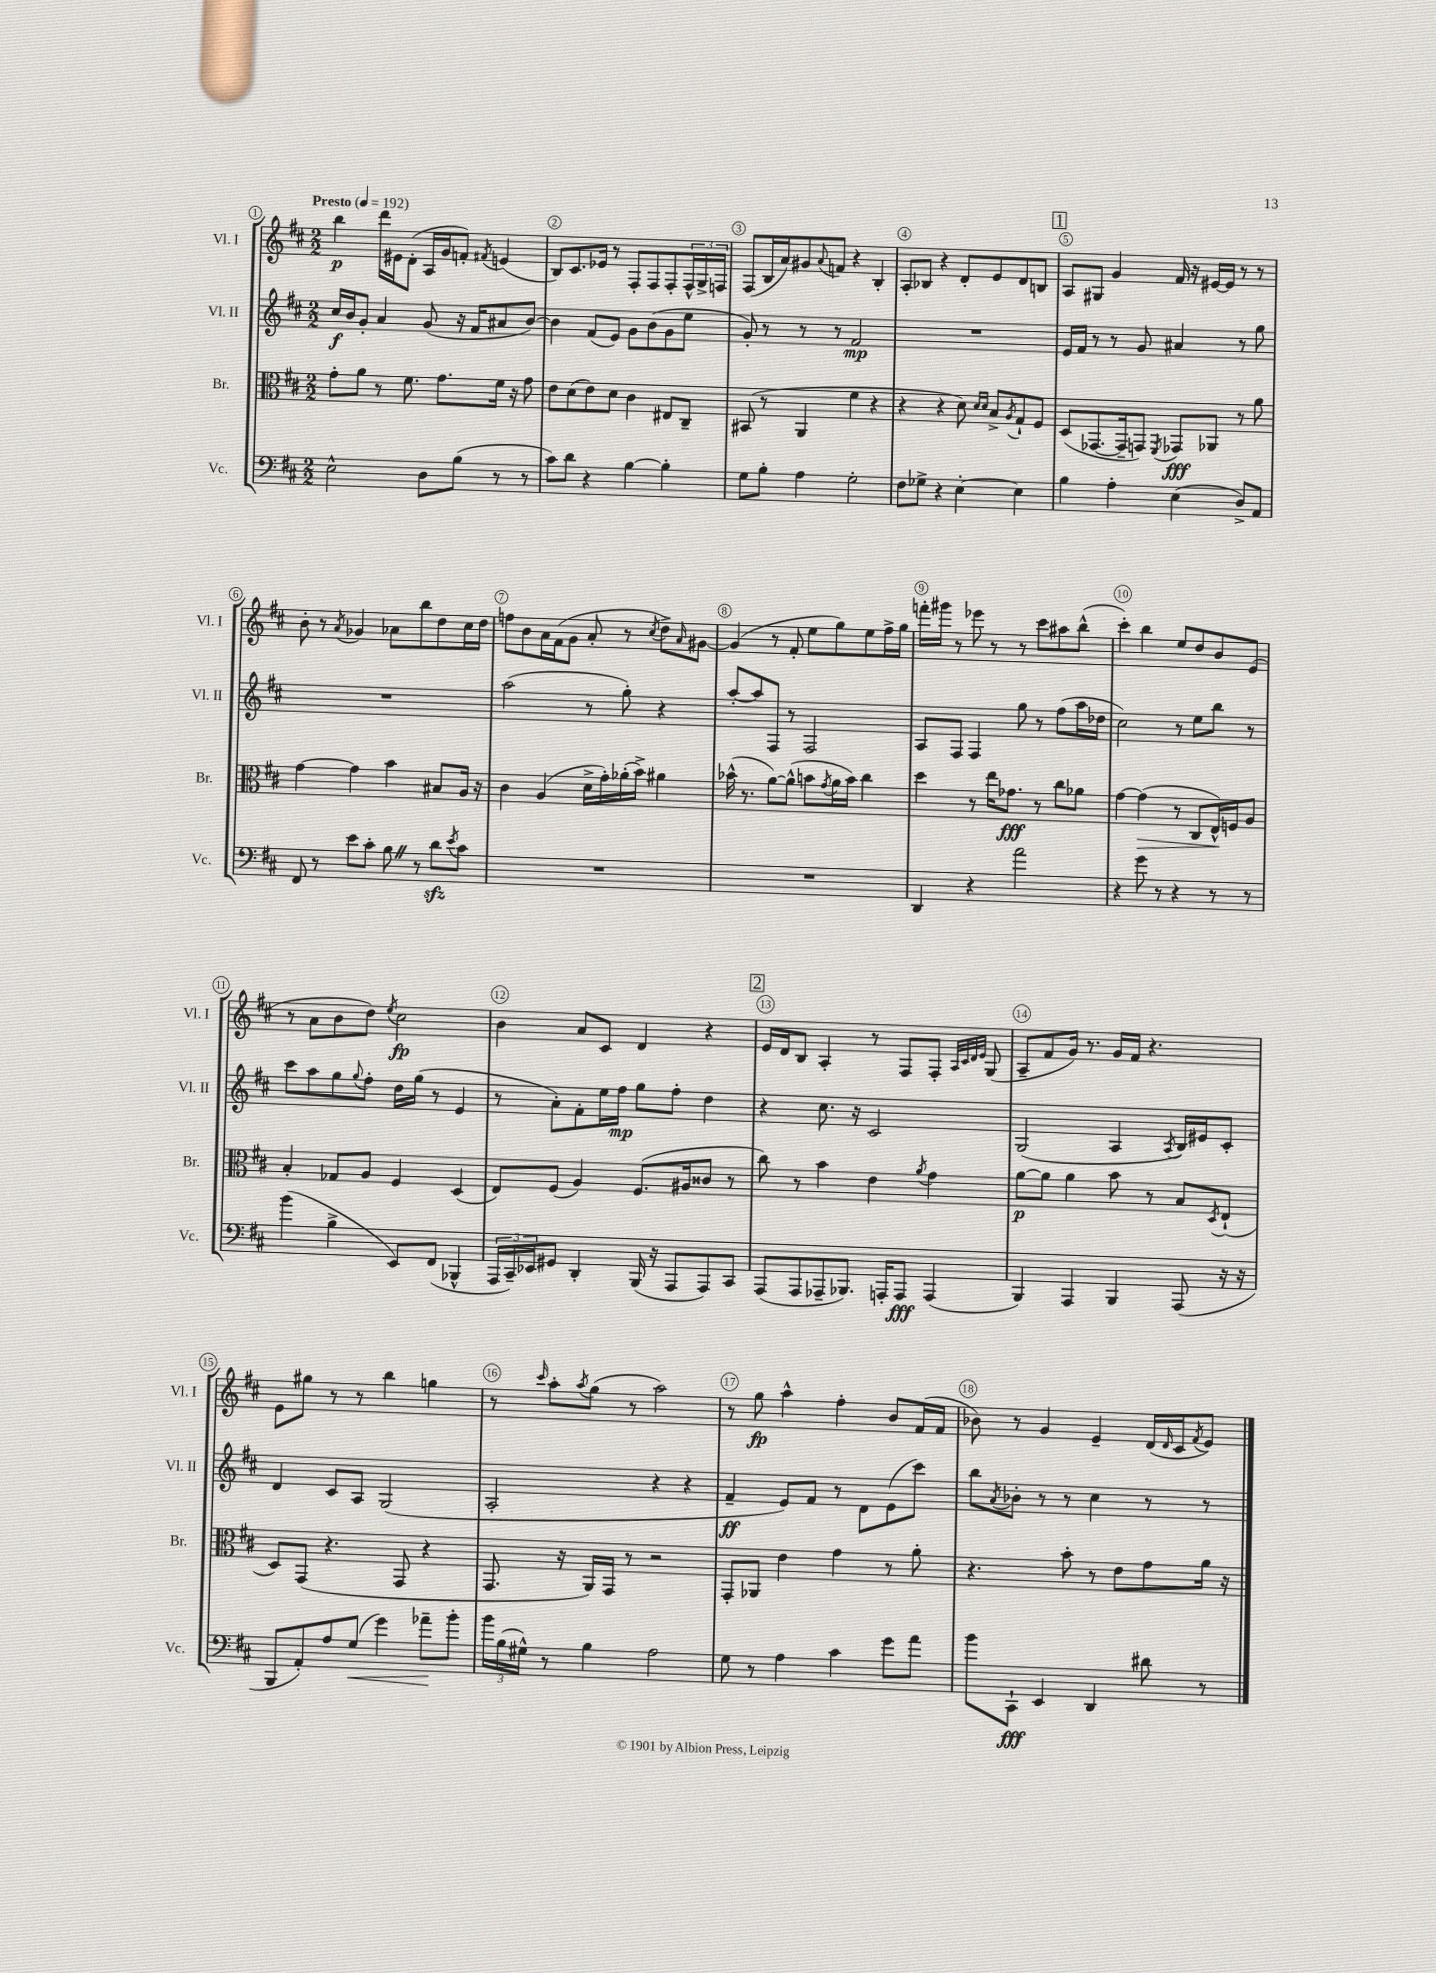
<<
\new StaffGroup <<
\new Staff = "s0" \with { instrumentName = "Vl. I" shortInstrumentName = "Vl. I" } {
    \clef treble \key d \major \numericTimeSignature \time 2/2 \tempo "Presto" 4 = 192
    b''4\p d'''16 eis'16 d'8-.( a16 g'16 f'8-.) \acciaccatura { fis'8 } e'4( |
    b8) cis'8. ees'16 r8 fis8-. fis8 fis8-. \tuplet 3/2 { fis16-^ g16-> f16 } |
    fis8( b16 a'16) gis'8 \appoggiatura { a'8 } f'8 r4 b4-. |
    a8-. bes8 r4 d'8-. e'8 d'8 b8 |
    \mark \markup { \box "1" } a8 gis8 g'4 fis'16 r16 eis'16~ eis'16 r8 r8 |
    b'8-. r8 \acciaccatura { a'8 } ges'4 aes'8 b''8 d''8 cis''16 d''16 |
    f''8 b'8 a'16 fis'16( g'8 a'8-. r8 \acciaccatura { cis''8 } d''8->) \grace { a'16 } gis'8~ |
    gis'4( r8 fis'8-. e''8 g''8) e''8 fis''16-> g''16 |
    f'''16-. gis'''16 r8 ees'''8 r8 r8 cis'''8 ais''8 b''8-^( |
    cis'''4-.) b''4 e''8 d''8 b'8 e'8( |
    r8 a'8 b'8 d''8) \acciaccatura { e''8 } cis''2\fp |
    b'4 a'8 cis'8 d'4 r4 |
    \mark \markup { \box "2" } e'16 d'16 b8 a4-. r8 fis8 fis8-. \grace { a32 cis'32 d'32 e'32 } g8( |
    a8-- fis'8 g'16) r8. g'16 fis'16 r4. |
    e'8 gis''8 r8 r8 b''4 g''4 |
    r8 \grace { cis'''16 } a''8-. \acciaccatura { a''8 } g''8( r8 a''2) |
    r8 g''8\fp a''4-^ fis''4-. b'8 fis'16( fis'16 |
    bes'8) r8 g'4 e'4-- d'16( \grace { d'16 } cis'16 \acciaccatura { fis'8 } e'8) \bar "|." |
}
\new Staff = "s1" \with { instrumentName = "Vl. II" shortInstrumentName = "Vl. II" } {
    \clef treble \key d \major \numericTimeSignature \time 2/2
    cis''16\f b'16 g'8-. a'4 g'8( r16 fis'16 ais'8 b'8~) |
    b'4 fis'8( e'8) g'8 b'8( g'8 e''8 |
    g'8-.) r8 r8 r8 fis'2\mp |
    R1 |
    \mark \markup { \box "1" } e'16 fis'16 r8 r8 g'8 ais'4 r8 g''8 |
    R1 |
    a''2( r8 g''8-.) r4 |
    a''8~-. a''8 fis8 r8 fis2 |
    a8 fis8 fis4 g''8 r8 fis''8( a''16 des''16 |
    cis''2) r8 e''8 b''8 r8 |
    cis'''8 a''8 g''8 \appoggiatura { g''8 } fis''8-. d''16 g''16( r8 e'4 |
    r8 a'8-.) fis'8-. e''16 fis''16\mp g''8 fis''8-. d''4 |
    \mark \markup { \box "2" } r4 cis''8. r16 cis'2 |
    g2( a4 \acciaccatura { a8 } b16) eis'16 cis'8-. |
    d'4 cis'8 a8 g2( |
    a2-. r4 r4 |
    fis'4--\ff e'8) fis'8 r8 d'8 e'8( cis'''8) |
    b''8 \acciaccatura { a'8 } bes'8-. r8 r8 cis''4 r8 r8 \bar "|." |
}
\new Staff = "s2" \with { instrumentName = "Br." shortInstrumentName = "Br." } {
    \clef alto \key d \major \numericTimeSignature \time 2/2
    g'8-. a'8 r8 fis'8. g'8. fis'16 r16 g'8 |
    e'8 d'8( e'8) d'8 cis'4 eis8 cis8-- |
    bis,8( r8 a,4 fis'4 r4 |
    r4 r4 d'8) \grace { d'16 d'16 } b8-> \acciaccatura { a8 } g8-! fis8 |
    \mark \markup { \box "1" } d8( ges,8.~ ges,16-- g,8) \acciaccatura { fis,8 } ges,8\fff aes,8 r8 a'8 |
    g'4~ g'4 b'4 bis8 a16 r16 |
    cis'4 a4( d'16-> g'16-.) aes'16-.( b'16->) ais'4 |
    bes'16-^( r8. a'8~) a'8-^( b'8 \acciaccatura { g'8 } a'16 b'16) cis''4 |
    d''4 r8 e''16 ges'8.\fff r8 cis''8 aes'8 |
    g'4~ g'4\>( r8 cis8 e16-^\!) f16 a8 |
    b4-. ges8 a8 fis4 d4( |
    e8) fis8( a4) fis8.( ais16 cisis'8 r8 |
    \mark \markup { \box "2" } cis''8) r8 b'4 e'4 \acciaccatura { a'8 } g'4 |
    a'8~\p a'8 a'4 b'8 r8 b8 \acciaccatura { d8 } e8-!( |
    d8) g,8( r4. g,8 r4 |
    g,8. r16 a,16) g,16 r8 r2 |
    g,8-. aes,8 e'4 g'4 r8 a'8-. |
    r4. b'8-. r8 e'8 g'8 a'16 r16 \bar "|." |
}
\new Staff = "s3" \with { instrumentName = "Vc." shortInstrumentName = "Vc." } {
    \clef bass \key d \major \numericTimeSignature \time 2/2
    e2-^ d8 b8( r8 r8 |
    cis'8) d'8 r4 b4~ b4-. |
    g8 b8-. a4 g2-. |
    fis8 ges8-> r4 e4~-. e4 |
    \mark \markup { \box "1" } b4 a4-. e4( d8->) a,8 |
    fis,8 r8 e'8 cis'8-. b8 \once \override BreathingSign.text = \markup { \musicglyph "scripts.caesura.straight" } \breathe r8 d'8\sfz \acciaccatura { e'8 } cis'8 |
    R1 |
    R1 |
    d,4 r4 a'2 |
    r4 g'8 r8 r4 r8 r8 |
    b'4( b4-> e,8) fis,8( bes,,4-^ |
    \tuplet 3/2 { a,,16 cis,16--) ees,16 } gis,8 d,4-. b,,16( r16 a,,8 a,,8) cis,8 |
    \mark \markup { \box "2" } a,,8( a,,8 aes,,8-- bes,,8.) a,,16-. a,,8\fff a,,4( |
    b,,4) a,,4 b,,4 a,,8( r16 r16 |
    b,,8 a,8-.) a8 g8\<( g'4) aes'8--\! b'8-. |
    \tuplet 3/2 { b'16 b16( gis16-^) } r8 b4 a2 |
    g8 r8 a4 cis'4 g'8 a'8 |
    b'8 cis,8-!\fff e,4 d,4 dis'8 r8 \bar "|." |
}
>>
>>
\layout { \context { \Score \override BarNumber.break-visibility = ##(#f #t #t) barNumberVisibility = #all-bar-numbers-visible \override BarNumber.stencil = #(make-stencil-circler 0.1 0.3 ly:text-interface::print) } }
